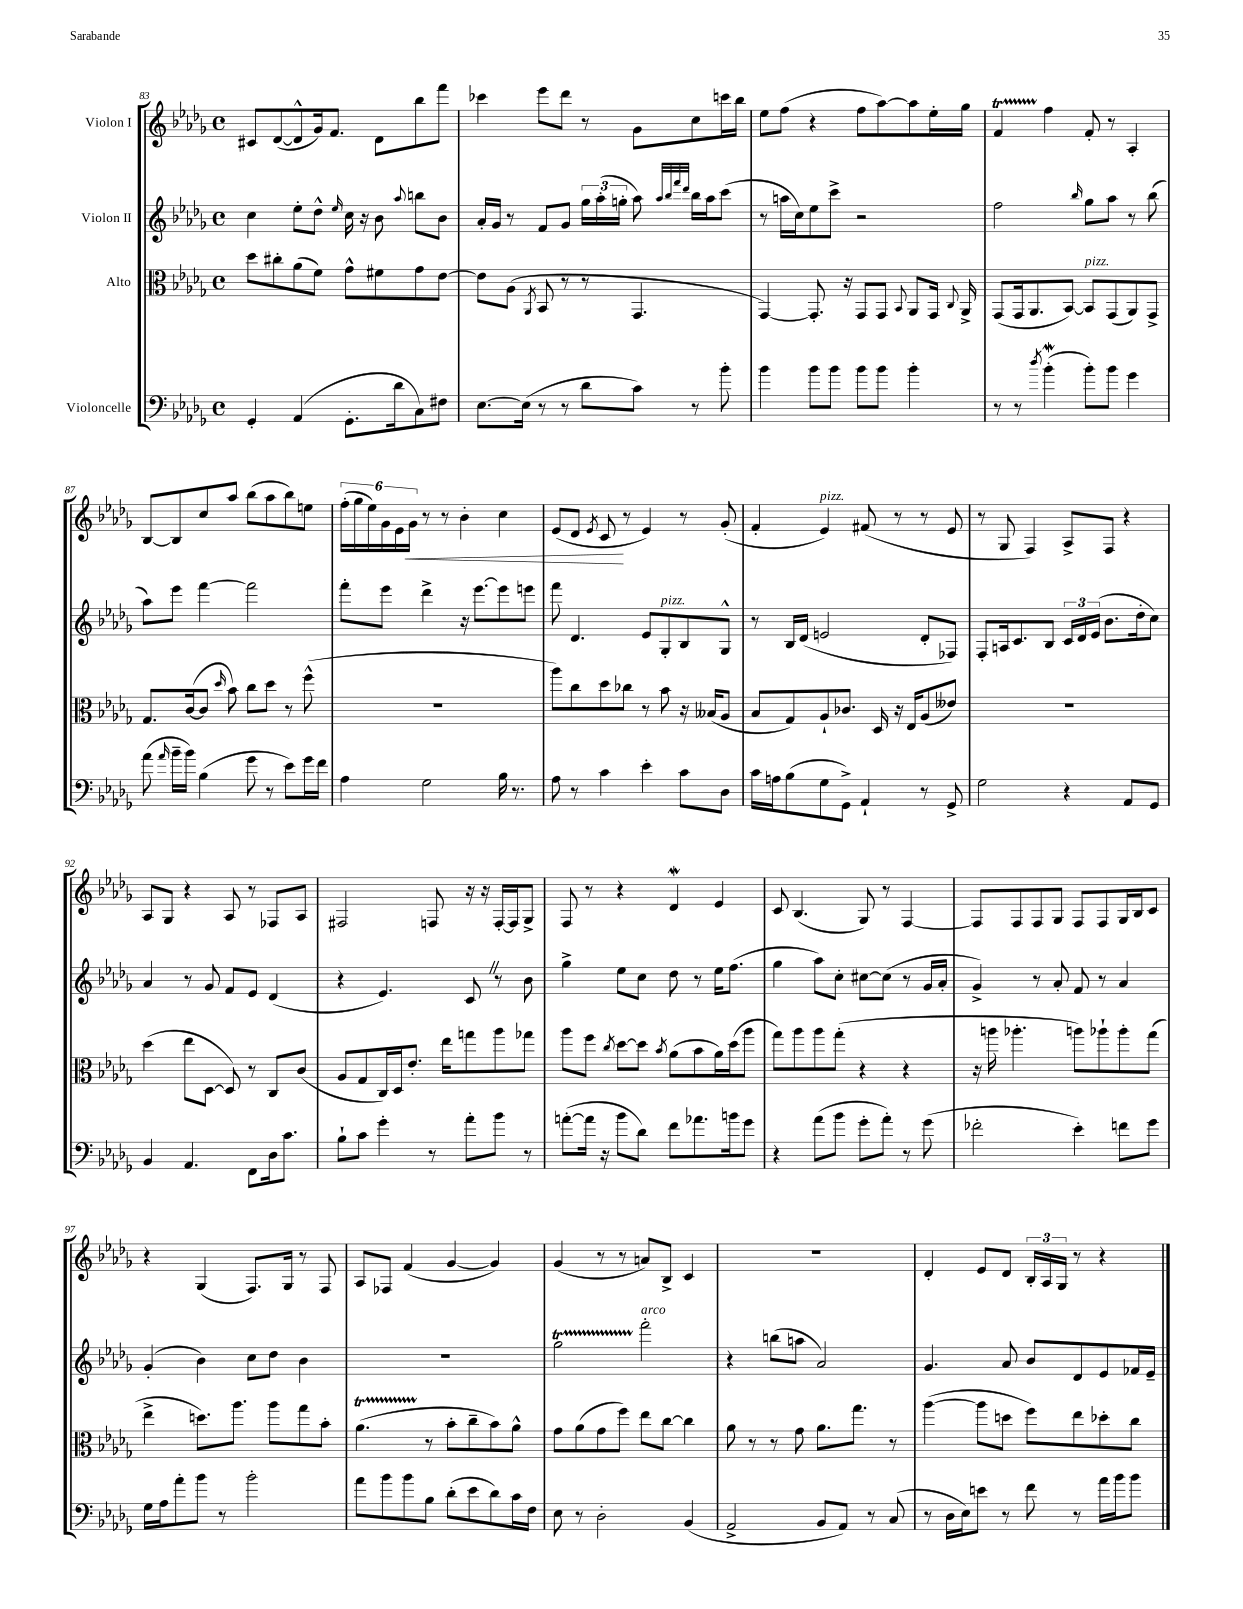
<<
\new StaffGroup <<
\new Staff = "s0" \with { instrumentName = "Violon I" } {
    \clef treble \key des \major \defaultTimeSignature \time 4/4
    \autoBeamOff cis'8[ des'8~( des'8-^ ges'16) f'8.] des'8[ bes''8 f'''8] |
    ces'''4 ees'''8[ des'''8] r8 ges'8[ c''8 c'''16 bes''16] |
    ees''8[ f''8]( r4 f''8[ aes''8~) aes''8 ees''16-. ges''16] |
    f'4\startTrillSpan f''4\stopTrillSpan f'8-. r8 aes4-. |
    bes8[~ bes8 c''8 aes''8] bes''8[( aes''8 bes''8) e''8] |
    \tuplet 6/4 { f''16[-.( ges''16 ees''16) ges'16 ees'16 ges'16]\< } r8 r8 bes'4-. c''4 |
    ees'8[( des'8] \acciaccatura { ees'8 } c'8\! r8 ees'4) r8 ges'8-.( |
    f'4-. ees'4^\markup { \italic "pizz." }) fis'8( r8 r8 ees'8 |
    r8 ges8 f4) aes8[-> f8] r4 |
    aes8[ ges8] r4 aes8 r8 fes8[ aes8] |
    fis2 f8 r16 r16 f16[~-. f16 ges8]-> |
    f8 r8 r4 des'4\mordent ees'4 |
    c'8 bes4.( ges8) r8 f4~ |
    f8[ f8 f8 ges8] f8[ f8 ges16 bes16 c'8] |
    r4 ges4( f8.[) ges16] r8 f8 |
    aes8[ fes8] f'4( ges'4~ ges'4) |
    ges'4( r8 r8 a'8[) bes8]-> c'4 |
    R1 |
    des'4-. ees'8[ des'8] \tuplet 3/2 { bes16[-. aes16 ges16] } r8 r4 \bar "|." |
}
\new Staff = "s1" \with { instrumentName = "Violon II" } {
    \clef treble \key des \major \defaultTimeSignature \time 4/4
    \autoBeamOff c''4 ees''8[-. des''8]-^ \grace { ees''16 } c''16 r16 bes'8 \appoggiatura { aes''8 } b''8[ bes'8] |
    aes'16[-. ges'16] r8 f'8[ ges'8] \tuplet 3/2 { ges''16[ aes''16-.( g''16]-. } aes''8) \grace { aes''32[ bes''32 f'''32 des'''32] } bes''16[ aes''16 c'''8]( |
    r8 a''16[ c''16) ees''8 c'''8]-> r2 |
    f''2 \grace { bes''16 } ges''8[ aes''8] r8 bes''8( |
    aes''8[) ees'''8] f'''4~ f'''2 |
    f'''8[-. ees'''8] des'''4-> r16 ees'''8.[~ ees'''8 e'''8] |
    f'''8 des'4. ees'8[ ges8-.^\markup { \italic "pizz." } bes8 ges8]-^ |
    r8 bes16[ des'16]( e'2 des'8[-. fes8]) |
    f8[-. a16 c'8. bes8] \tuplet 3/2 { c'16[ des'16 ees'16]( } bes'8.[ des''16-. c''8]) |
    aes'4 r8 ges'8 f'8[ ees'8] des'4( |
    r4 ees'4.) c'8 \once \override BreathingSign.text = \markup { \musicglyph "scripts.caesura.straight" } \breathe r8 bes'8 |
    ges''4-> ees''8[ c''8] des''8 r8 ees''16[ f''8.]( |
    ges''4 aes''8[) c''8]-. cis''8[~ cis''8]( r8 ges'16[ aes'16]-. |
    ges'4->) r8 aes'8-. f'8 r8 aes'4 |
    ges'4-.( bes'4) c''8[ des''8] bes'4 |
    R1 |
    ges''2\startTrillSpan f'''2-.\stopTrillSpan^\markup { \italic "arco" } |
    r4 b''8[( a''8] aes'2) |
    ges'4. aes'8 bes'8[ des'8 ees'8 fes'16 ees'16]-- \bar "|." |
}
\new Staff = "s2" \with { instrumentName = "Alto" } {
    \clef alto \key des \major \defaultTimeSignature \time 4/4
    \autoBeamOff des''8[ cis''8-. aes'8( f'8]) ges'8[-^ fis'8 ges'8 ees'8]~ |
    ees'8[ aes8]( \acciaccatura { aes,8 } bes,8 r8 r8 ges,4. |
    ges,4~) ges,8.-. r16 ges,8[ ges,8] \appoggiatura { bes,8 } aes,8[ ges,16] \appoggiatura { c8 } aes,16-> |
    ges,8[( ges,16 aes,8. bes,8]~) bes,8[^\markup { \italic "pizz." } ges,8( aes,8) ges,8]-> |
    ges8.[ c'16~( c'8] \grace { des''16 } bes'8) c''8[ des''8] r8 f''8-^( |
    R1 |
    aes''8[) c''8 des''8 ces''8] r8 bes'8 r16 beses16[( aes8] |
    bes8[ ges8) aes8-! ces'8.] des16 r16 ees16[ aes8( eeses'8]) |
    R1 |
    des''4( ees''8[ des8]~ des8) r8 c8[ c'8]( |
    aes8[ ges8 c16) des16 ees'8.]-. ees''16[ g''8 aes''8 ges''8] |
    aes''8[ f''8] \acciaccatura { c''8 } des''8[~ des''8] \acciaccatura { bes'8 } aes'8[( bes'8 aes'16) des''16( aes''8] |
    ges''8[) aes''8 aes''8 ges''8]-.( r4 r4 |
    r16 a''16 aes''4.-. a''8[) aes''8-! aes''8-. ges''8]( |
    ees''4-> d''8.[) aes''8.] aes''8[ ges''8 bes'8]-. |
    aes'4.\startTrillSpan( r8\stopTrillSpan bes'8[-. c''8-- bes'8) aes'8]-^ |
    ges'8[ aes'8( ges'8 f''8]) ees''8[ c''8]~ c''4 |
    aes'8 r8 r8 ges'8 aes'8.[ ges''8.] r8 |
    aes''4~( aes''8[ d''8] f''8[) ees''8 des''8-. c''8] \bar "|." |
}
\new Staff = "s3" \with { instrumentName = "Violoncelle" } {
    \clef bass \key des \major \defaultTimeSignature \time 4/4
    \autoBeamOff ges,4-. aes,4( ges,8.[-. des'16 c8) fis8] |
    ees8.[~ ees16]( r8 r8 des'8[ c'8]) r8 bes'8-. |
    bes'4 bes'8[ bes'8] bes'8[ bes'8] bes'4-. |
    r8 r8 \acciaccatura { des''8 } bes'4-.\mordent( bes'8[-.) bes'8] ges'4 |
    aes'8( \grace { aes'16 } bes'16[-- bes'16]) bes4( ges'8 r8 ees'8[) ges'16 f'16] |
    aes4 ges2 bes16 r8. |
    aes8 r8 c'4 ees'4-. c'8[ des8] |
    c'16[ a16 bes8( ges8 ges,8]->) aes,4-! r8 ges,8-> |
    ges2 r4 aes,8[ ges,8] |
    bes,4 aes,4. f,8[ des16 c'8.] |
    bes8[-! c'8] ges'4-. r8 aes'8[-. bes'8] r8 |
    a'8[~-.( a'16] r16 bes'8[ des'8]) f'8[ aes'8. b'16 ges'8] |
    r4 aes'8[( bes'8] ges'8[-. aes'8]-.) r8 ges'8( |
    fes'2-. ees'4-.) f'8[ ges'8] |
    ges16[ aes16 aes'8-. bes'8] r8 bes'2-. |
    aes'8[ bes'8 bes'8 bes8] des'8[-.( ees'8 des'8) c'16 f16] |
    ees8 r8 des2-. bes,4( |
    aes,2-> bes,8[ aes,8]) r8 c8( |
    r8 des16[ ees16) e'8] r8 f'8 r8 aes'16[ bes'16 bes'8] \bar "|." |
}
>>
>>
\layout { \context { \Score currentBarNumber = #83 } }
